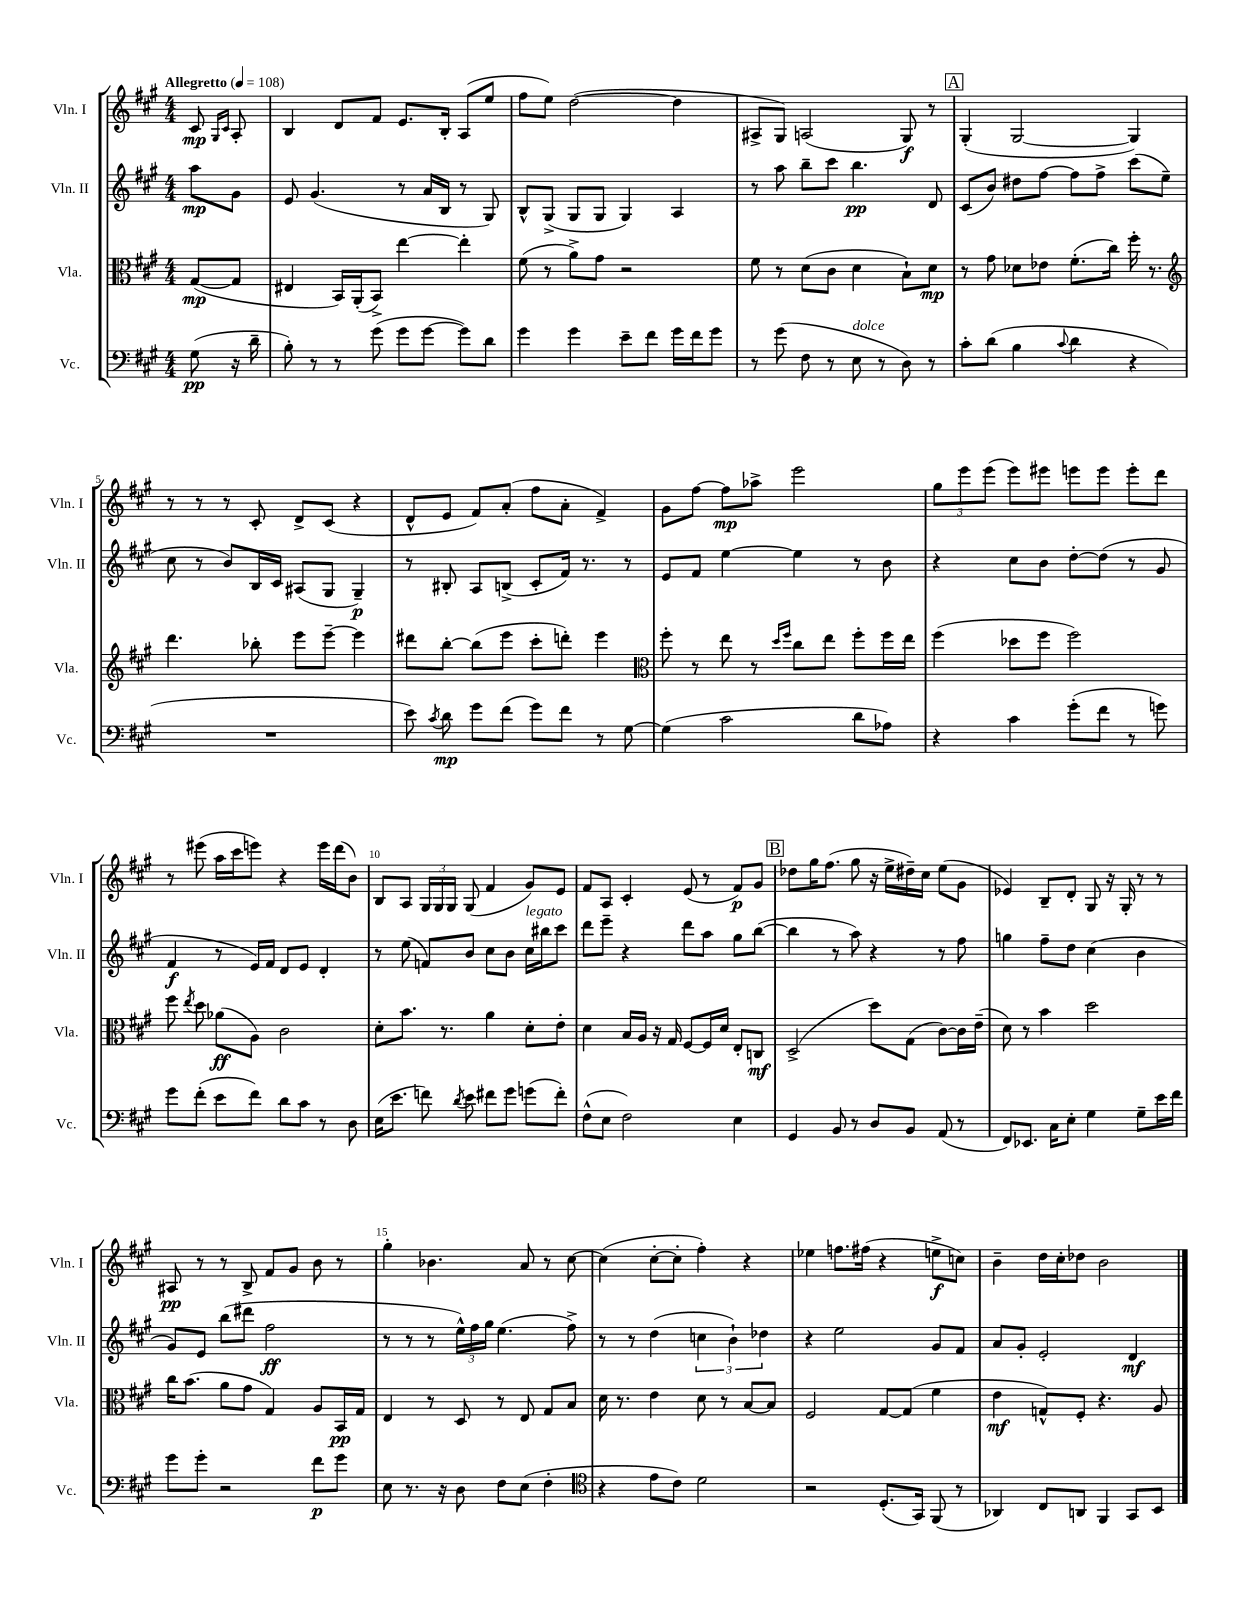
<<
\new StaffGroup <<
\new Staff = "s0" \with { instrumentName = "Vln. I" shortInstrumentName = "Vln. I" } {
    \clef treble \key a \major \numericTimeSignature \time 4/4 \partial 4 \tempo "Allegretto" 4 = 108
    \autoBeamOff cis'8\mp \grace { gis16[ cis'16] } a8-. |
    b4 d'8[ fis'8] e'8.[ b16]-. a8[( e''8] |
    fis''8[ e''8]) d''2~( d''4 |
    ais8[-> gis8]) a2( gis8\f) r8 |
    \mark \markup { \box "A" } gis4-.( gis2~ gis4) |
    r8 r8 r8 cis'8-. d'8[-> cis'8]( r4 |
    d'8[-^ e'8] fis'8[) a'8]-.( fis''8[ a'8]-. fis'4->) |
    gis'8[ fis''8]~ fis''8[\mp aes''8]-> e'''2 |
    \tuplet 3/2 { gis''8[ e'''8 e'''8]( } e'''8[) eis'''8] e'''8[ e'''8] e'''8[-. d'''8] |
    r8 eis'''8( a''16[ cis'''16 e'''8]) r4 e'''16[ d'''16( b'8]) |
    b8[ a8] \tuplet 3/2 { gis16[ gis16 gis16] } gis8( fis'4 gis'8[) e'8] |
    fis'8[ a8] cis'4-. e'8( r8 fis'8[\p) gis'8] |
    \mark \markup { \box "B" } des''8[ gis''16 fis''8.]( gis''8 r16 e''16[-> dis''16--) cis''16] e''8[( gis'8] |
    ees'4) b8[-- d'8]-. gis8 r16 gis16-. r8 r8 |
    ais8\pp r8 r8 b8-> fis'8[ gis'8] b'8 r8 |
    gis''4-. bes'4. a'8 r8 cis''8~ |
    cis''4( cis''8[~-. cis''8]-. fis''4-.) r4 |
    ees''4 f''8.[ fis''16]( r4 e''8[->\f c''8]) |
    b'4-- d''16[ cis''16-. des''8] b'2 \bar "|." |
}
\new Staff = "s1" \with { instrumentName = "Vln. II" shortInstrumentName = "Vln. II" } {
    \clef treble \key a \major \numericTimeSignature \time 4/4 \partial 4
    \autoBeamOff a''8[\mp gis'8] |
    e'8 gis'4.( r8 a'16[ b16] r8 gis8) |
    b8[-^ gis8]->( gis8[ gis8] gis4) a4 |
    r8 a''8 b''8[-- cis'''8] b''4.\pp d'8 |
    \mark \markup { \box "A" } cis'8[( b'8]) dis''8[ fis''8]~ fis''8[ fis''8]-> cis'''8[( e''8]-- |
    cis''8 r8 b'8[) b16 cis'16] ais8[( gis8] gis4--\p) |
    r8 bis8-. a8[ b8]->( cis'8[-. fis'16]) r8. r8 |
    e'8[ fis'8] e''4~ e''4 r8 b'8 |
    r4 cis''8[ b'8] d''8[~-. d''8]( r8 gis'8 |
    fis'4\f r8 e'16[) fis'16] d'8[ e'8] d'4-. |
    r8 e''8( f'8[) b'8] cis''8[ b'8] cis''16[^\markup { \italic "legato" } bis''16 cis'''8] |
    d'''8[ e'''8]-- r4 d'''8[ a''8] gis''8[ b''8]~( |
    \mark \markup { \box "B" } b''4 r8 a''8) r4 r8 fis''8 |
    g''4 fis''8[-- d''8] cis''4( b'4 |
    gis'8[) e'8] b''8[( dis'''8] fis''2\ff |
    r8 r8 r8 \tuplet 3/2 { e''16[-^) fis''16 gis''16] } e''4.( fis''8->) |
    r8 r8 d''4( \tuplet 3/2 { c''4 b'4-!) des''4 } |
    r4 e''2 gis'8[ fis'8] |
    a'8[ gis'8]-. e'2-. d'4\mf \bar "|." |
}
\new Staff = "s2" \with { instrumentName = "Vla." shortInstrumentName = "Vla." } {
    \clef alto \key a \major \numericTimeSignature \time 4/4 \partial 4
    \autoBeamOff gis8[~\mp( gis8] |
    eis4 b,16[) a,16-.( b,8]->) e''4~ e''4-. |
    fis'8( r8 a'8[->) gis'8] r2 |
    fis'8 r8 d'8[( cis'8] d'4 b8[-!) d'8]\mp |
    \mark \markup { \box "A" } r8 gis'8 des'8[ ees'8] fis'8.[-.( cis''16]) fis''16-. r8. |
    \clef treble d'''4. bes''8-. e'''8[ e'''8]~-- e'''4 |
    dis'''8[ b''8]~-. b''8[( e'''8] cis'''8[-. d'''8]-.) e'''4 |
    \clef alto fis''8-. r8 e''8 r8 \grace { d''16[ fis''16] } cis''8[ e''8] fis''8[-. fis''16 e''16] |
    fis''4( des''8[ fis''8] fis''2) |
    fis''8 \acciaccatura { e''8 } d''8 aes'8[\ff( a8]) cis'2 |
    d'8[-. b'8.] r8. a'4 d'8[-. e'8]-. |
    d'4 b16[ a16] r16 gis16 fis8[~ fis16 d'16] e8[-. c8]\mf |
    \mark \markup { \box "B" } d2->( d''8[) gis8]( cis'8[~) cis'16 e'16]--( |
    d'8) r8 b'4 d''2 |
    cis''16[ b'8.]( a'8[ gis'8] gis4) a8[ b,16\pp gis16] |
    e4 r8 d8 r8 e8 gis8[ b8] |
    d'16 r8. e'4 d'8 r8 b8[~ b8] |
    fis2 gis8[~ gis8]( fis'4 |
    e'4\mf g8[-^) fis8]-. r4. a8 \bar "|." |
}
\new Staff = "s3" \with { instrumentName = "Vc." shortInstrumentName = "Vc." } {
    \clef bass \key a \major \numericTimeSignature \time 4/4 \partial 4
    \autoBeamOff gis8\pp( r16 d'16-- |
    b8-.) r8 r8 gis'8( gis'8[ gis'8]~ gis'8[) d'8] |
    gis'4 gis'4 e'8[-- fis'8] gis'16[ fis'16 gis'8] |
    r8 gis'8( fis8 r8 e8^\markup { \italic "dolce" } r8 d8) r8 |
    \mark \markup { \box "A" } cis'8[-. d'8]( b4 \appoggiatura { cis'8 } d'4 r4 |
    R1 |
    e'8) \acciaccatura { cis'8 } d'8\mp gis'8[ fis'8]( gis'8[) fis'8] r8 gis8~ |
    gis4( cis'2 d'8[ aes8]) |
    r4 cis'4 gis'8[-.( fis'8] r8 g'8) |
    gis'8[ fis'8]-.( e'8[ fis'8]) d'8[ cis'8] r8 d8 |
    e16[( e'8.] f'8) \acciaccatura { d'8 } e'8 fis'8[ gis'8] g'8[( fis'8]-.) |
    fis8[-^( e8] fis2) e4 |
    \mark \markup { \box "B" } gis,4 b,8 r8 d8[ b,8] a,8( r8 |
    fis,8[) ees,8.] cis16[ e8]-. gis4 gis8[-- e'16 fis'16] |
    gis'8[ gis'8]-. r2 fis'8[\p gis'8] |
    e8 r8. r16 d8 fis8[ e8]( fis4-. |
    \clef tenor r4 e'8[ cis'8]) d'2 |
    r2 d8.[-.( gis,16]) fis,8( r8 |
    aes,4) cis8[ a,8] fis,4 gis,8[ b,8] \bar "|." |
}
>>
>>
\layout { \context { \Score \override BarNumber.break-visibility = ##(#f #t #t) barNumberVisibility = #(every-nth-bar-number-visible 5) } }
